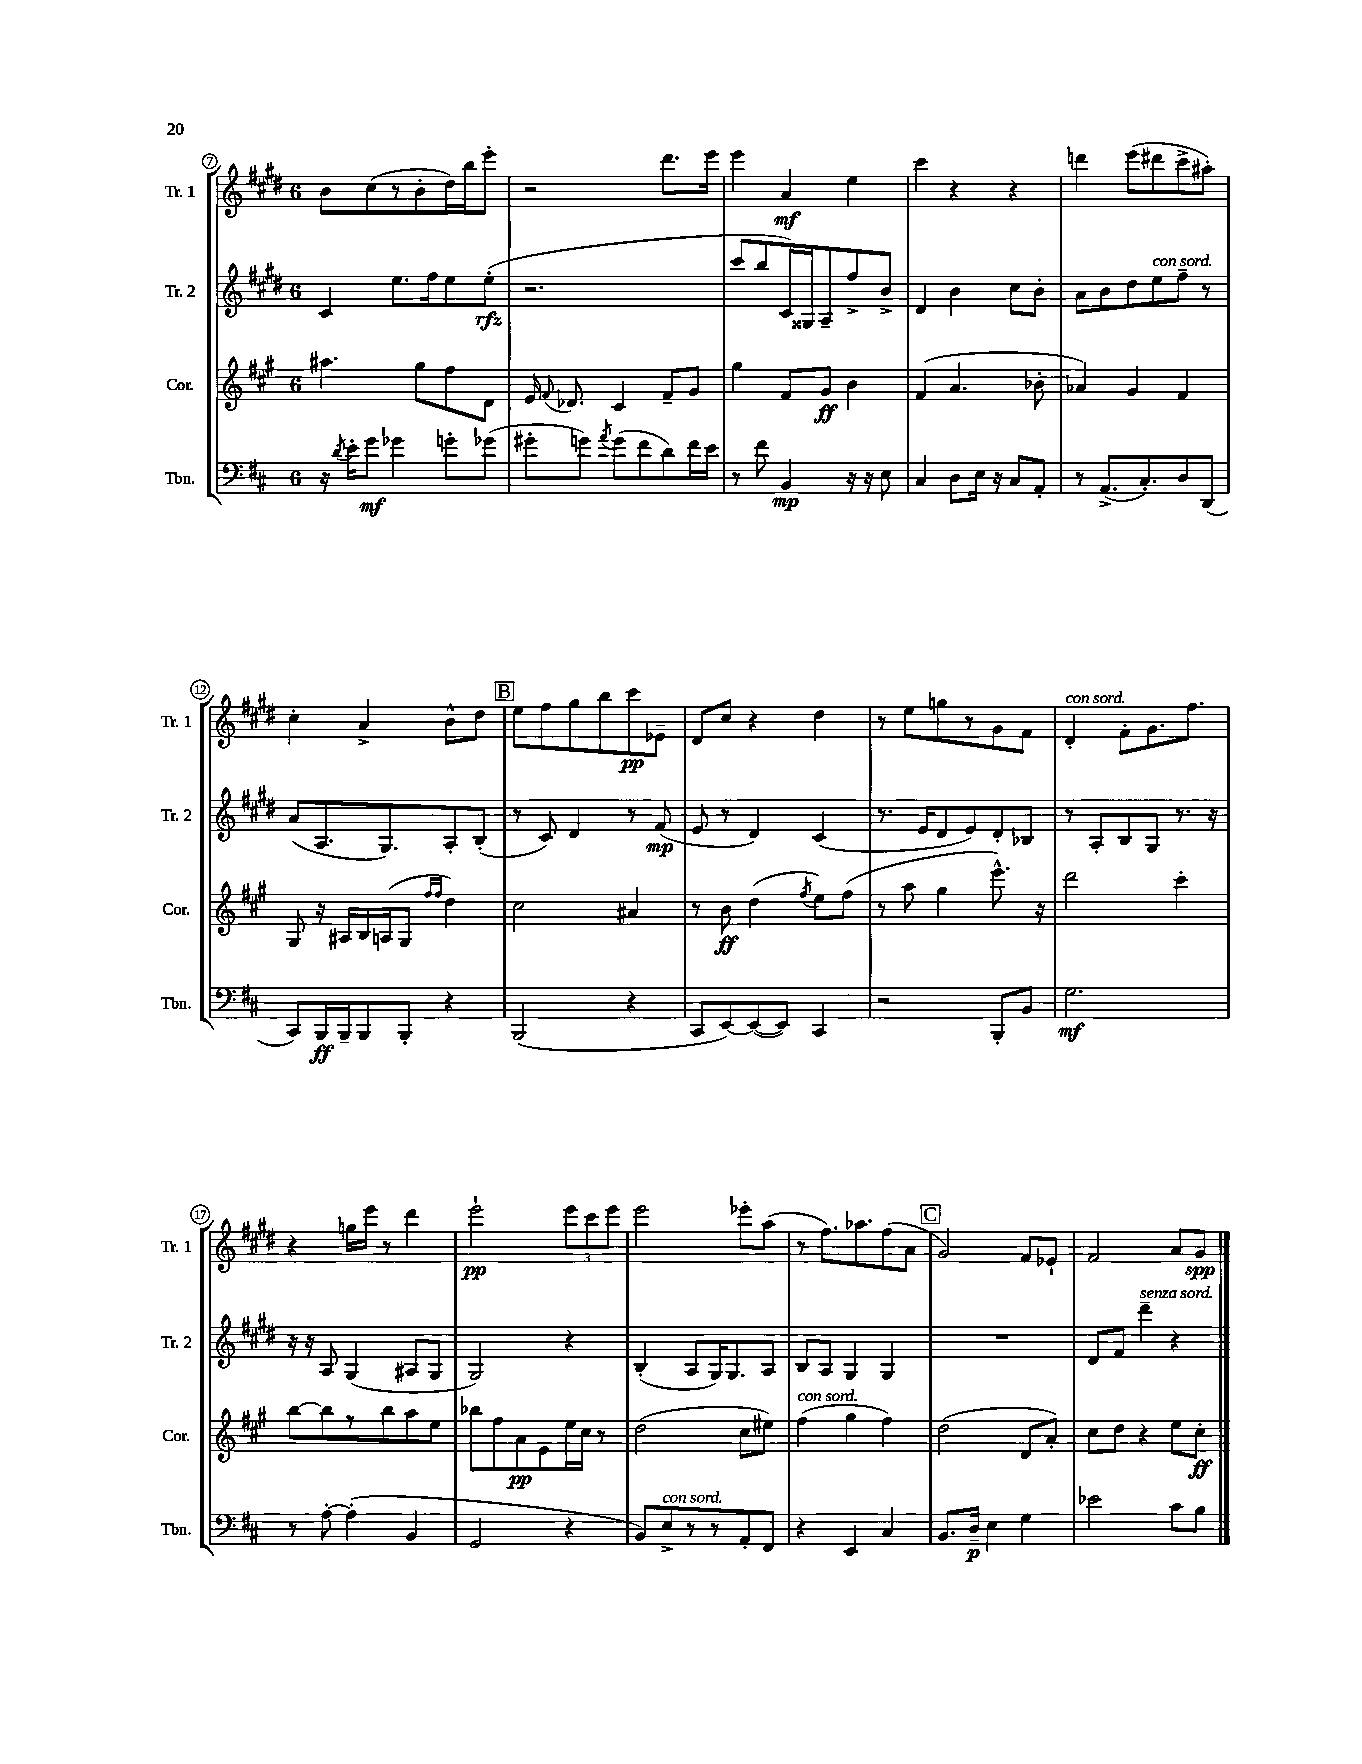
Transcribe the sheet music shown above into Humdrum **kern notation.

**kern	**kern	**kern	**kern
*staff4	*staff3	*staff2	*staff1
*clefF4	*clefG2	*clefG2	*clefG2
*k[f#c#]	*k[f#c#g#]	*k[f#c#g#d#]	*k[f#c#g#d#]
*M6/8	*M6/8	*M6/8	*M6/8
16r	4.aa#\	4c#/	8b\L
8qd/	.	.	.
16e'\LK	.	.	.
8g\J	.	.	(8cc#\
4g-\	.	8.ee\L	8r
.	8gg#\L	.	8b'\
.	.	16ff#\k	.
8g'\L	8ff#\	8ee\	16dd#\L)
.	.	.	16bb\J
(8g-\J	8d\J	(8ee'\J	8eee'\J
=	=	=	=
8g#'\L	16e/	2.r	2r
.	8qqf#/	.	.
.	8.d-/	.	.
8g\J)	.	.	.
8qa/	.	.	.
(8g\L	4c#/	.	.
8f#\	.	.	.
8d\)	8f#~/L	.	8.ddd#\L
16f#\L	8g#/J	.	.
16e\JJ	.	.	16eee\Jk
=	=	=	=
8r	4gg#\	8ccc#/L	4eee\
8f#\	.	8bb/	.
4BB/	8f#/L	16c#/L)	4a/
.	.	16G##/J	.
.	8g#/J	8A~/	.
16r	4b\	8ff#^/	4ee\
16r	.	.	.
8E\	.	8b^/J	.
=	=	=	=
4C#/	(4f#/	4d#/	4ccc#\
8D\L	4.a/	4b\	4r
16E\Jk	.	.	.
16r	.	.	.
8C#/L	.	8cc#\L	4r
8AA'/J	8b-'\	8b'\J	.
=	=	=	=
8r	4a-/)	8a\L	4ddd\
(8.AA^/L	.	8b\	.
.	4g#/	8dd#\	(8eee\L
8.C#'/)	.	.	.
.	.	8ee\	8ddd#\
8D/	4f#/	8ff#~\J	8ccc#^\
(8DD/J	.	8r	8aa#'\J)
=	=	=	=
8CC#/L)	8G#/	(8a/L	4cc#'\
16BBB/L	16r	8.A/	.
16BBB~/J	16A#/LL	.	.
8BBB/	16B/	.	4a^/
.	(16A/J	8.G#/)	.
8BBB'/J	8G#/J	.	.
.	16qqff#/LL	.	.
.	16qqff#/JJ	.	.
4r	4dd\)	8A'/	8b^^\L
.	.	(8B'/J	8dd#\J
=	=	=	=
(2BBB/	2cc#\	8r	8ee\L
.	.	8c#/)	8ff#\
.	.	4d#/	8gg#\
.	.	.	8bb\
4r	4a#/	8r	8ccc#\
.	.	(8f#/	8e-~\J
=	=	=	=
8CC#/L	8r	8e/	8d#/L
[8EE/)	8b\	8r	8cc#/J
(8EE/_	(4dd\	4d#/)	4r
8EE/]J)	.	.	.
.	8qff#/	.	.
4CC#/	8ee\L)	(4c#/	4dd#\
.	(8ff#\J	.	.
=	=	=	=
2r	8r	8.r	8r
.	8aa\	.	8ee\L
.	.	16e/LK	.
.	4gg#\	8d#/	8gg\
.	.	8e/)	8r
8BBB'/L	8.eee^^\)	8d#'/	8g#\
8BB/J	.	8B-/J	8f#\J
.	16r	.	.
=	=	=	=
2.G\	2ddd\	8r	4d#'/
.	.	8A'/L	.
.	.	8B/	8f#'\L
.	.	8G#/J	8.g#\
.	4ccc#'\	8.r	.
.	.	.	8.ff#\J
.	.	16r	.
=	=	=	=
8r	[8bb\L	16r	4r
.	.	16r	.
[8A'\	8bb\]	8A/	.
(4A'\]	8r	(4G#/	16gg\LL
.	.	.	16eee\JJ
.	8bb\	.	8r
4BB/	8aa\	8A#/L	4ddd#\
.	8ee\J	8G#/J	.
=	=	=	=
2GG/	8bb-\L	2G#/)	2eee`\
.	8ff#\	.	.
.	8a\	.	.
.	8e\	.	.
4r	16ee\L	4r	12eee\L
.	16cc#\JJ	.	.
.	.	.	12ccc#\
.	8r	.	.
.	.	.	12eee\J
=	=	=	=
8BB/L)	(2dd\	(4B'/	2eee\
8E^/	.	.	.
8r	.	8A/L	.
8r	.	16G#/K)	.
.	.	8.G#/	.
8AA'/	8cc#\L	.	8eee-'\L
8FF#/J	8ee#\J)	8A/J	(8aa\J
=	=	=	=
4r	(4ff#\	8B/L	8r
.	.	8A/J	8.ff#\L)
4EE/	4gg#\	4G#/	.
.	.	.	8.aa-\
4C#/	4ff#\)	4G#/	(8ff#\
.	.	.	8a\J
=	=	=	=
8.BB/L	(2dd\	2.r	2g#/)
16D~/Jk	.	.	.
4E\	.	.	.
4G\	8d/L	.	8f#/L
.	8a'/J)	.	8e-`/J
=	=	=	=
2e-\	8cc#\L	8d#/L	2f#/
.	8dd\J	8f#/J	.
.	4r	4ddd#~\	.
8c#\L	8ee\L	4r	8a/L
8B\J	8cc#'\J	.	8g#/J
==	==	==	==
*-	*-	*-	*-
